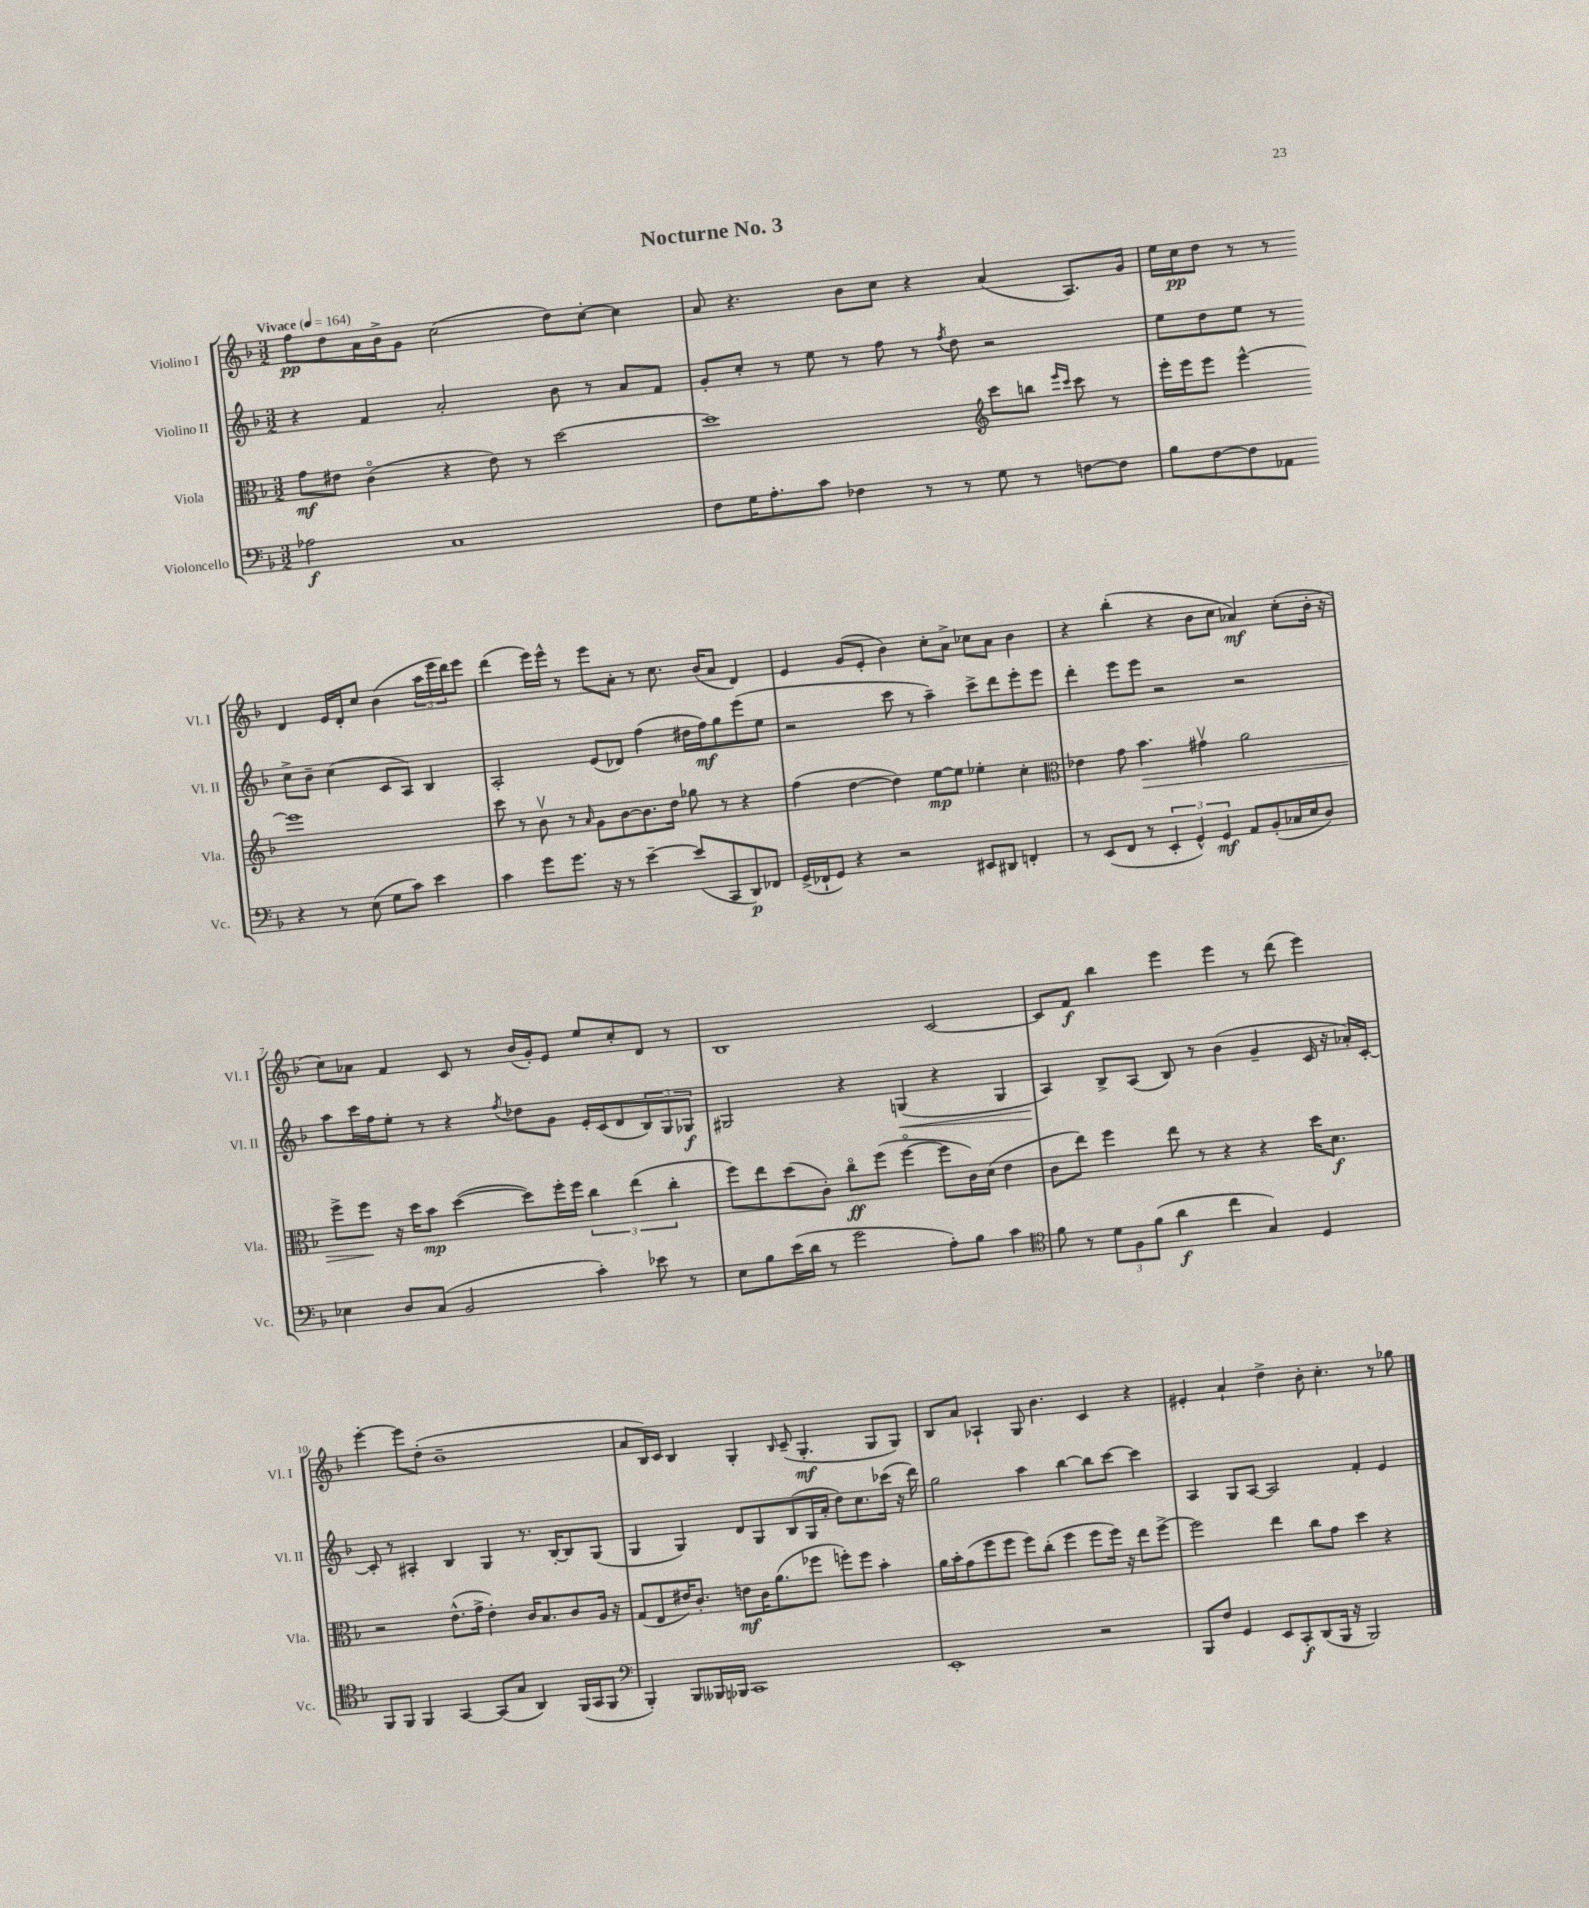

**kern	**kern	**kern	**kern
*staff4	*staff3	*staff2	*staff1
*clefF4	*clefC3	*clefG2	*clefG2
*k[b-]	*k[b-]	*k[b-]	*k[b-]
*M3/2	*M3/2	*M3/2	*M3/2
*MM164	*MM164	*MM164	*MM164
2A-\	8g\L	4r	8ff\L
.	8e#\J	.	8dd\
.	(4co\	4f/	16a\L
.	.	.	16b-^\J
.	.	.	8g\J
1C	4r	2a'/	(2cc\
.	8e#\)	.	.
.	8r	.	.
.	[2dd\	8b-\	8dd\L)
.	.	8r	[8cc'\J
.	.	8a/L	4cc\]
.	.	8f/J	.
=	=	=	=
8F\L	1dd]	8g'/L	8a/
16G\K	.	8cc'/J	4.r
8.A'\	.	.	.
.	.	8r	.
8c\J	.	8ee\	.
4F-\	.	8r	8b-\L
.	.	8ff\	8cc\J
8r	.	8r	4r
.	.	8qff/	.
8r	.	8dd\	.
*	*clefG2	*	*
8G\	8ccc\L	2r	(4a/
8r	8bb\J	.	.
.	16qqeee/LL	.	.
.	16qqccc/JJ	.	.
[8F\L	8ccc\	.	8.A/L)
8F\]J	8r	.	.
.	.	.	16g/Jk
=	=	=	=
8B-\L	16eee'\LL	8ee\L	16ee\LL
.	16eee\J	.	16cc\J
[8F\	8eee\J	8dd\	8dd\J
8F\]	[4eee^^\	8ee\J	8r
8AA-\J	.	8r	8r
4r	1eee]	8cc^\L	4d/
.	.	8b-~\J	.
8r	.	(4cc\	16e/LL
.	.	.	16d'/J
(8E\	.	.	8cc/J
8G\L	.	8c/L	(4b-\
8c\J)	.	8A/J)	.
4e\	.	4B-/	24aa\LL
.	.	.	24eee\
.	.	.	24ddd\J)
.	.	.	8eee\J
=	=	=	=
4c\	8ccc\	2A'/	(4ddd\
.	8r	.	.
8g\L	8b-v\	.	16eee\LL)
.	.	.	16eee^^\JJ
8.g\J	8r	.	8r
.	16qqa/	.	.
.	8g\L	(8e/L	8eee\L
16r	.	.	.
8r	[8b-\	8d-/J)	8a'\J
[4e~\	8.b-\]	(4ff\	8r
.	.	.	8.cc\
.	16dd\Jk	.	.
(8e/]L	8gg-\	16dd#\LL	.
.	.	16ff\J)	(16b-/LK
8CC/	8r	8gg\	8a/J
8DD/)	4r	(8eee\	4d/)
8FF-/J	.	8ee\J	.
=	=	=	=
(16GG^/LL	(4ff\	2r	4e/
16FF-`/J	.	.	.
8GG/J)	.	.	.
4r	[4dd\	.	(8g/L
.	.	.	8e'/J
2r	4dd\])	8ccc\	4b-\)
.	.	8r	.
.	[8ee\L	4aa~\)	8cc'\L
.	8ee\]J	.	8a^\J
8EE#/L	4ee-'\	8ccc^\L	8cc-\L
8DD#/J	.	8ddd\	8a\J
4FF'/	4cc'\	8eee'\	4b-\
.	.	8eee\J	.
=	=	=	=
*	*clefC3	*	*
8r	4e-\	4ddd'\	4r
(8EE/L	.	.	.
8FF/J	8g\	8eee\L	(4bb-'\
8r	4.b-\	8eee\J	.
6EE'/	.	2r	4r
6GG^^/)	.	.	.
.	4g#v\	.	8b-\L
6GG/	.	.	.
.	.	.	8cc\J
8AA/L	2a\	2r	4a-/)
(8BB-'/	.	.	.
16C-/L	.	.	(8cc'\L
16E/J	.	.	.
8D/J)	.	.	16b-'\Jk
.	.	.	16r
=	=	=	=
4E-\	8ff^\L	8aa\L	8cc\L)
.	8ff\J	16ccc\L	8a-\J
.	.	16ff\J	.
8D/L	16r	8ee'\J	4f/
.	16dd\LK	.	.
(8C/J	8b-\J	8r	.
2BB-/	([4dd\	4r	8c/
.	.	.	8r
.	.	8qff/	.
.	8dd\]L)	8dd-\L	(16b-/LL
.	.	.	16g'/J)
.	16ff'\L	8g\J	8e/J
.	16ff\JJ	.	.
4c'\)	6cc\	16e'/LL	8ee/L
.	.	(16c/J	.
.	.	8d/	8cc'/
.	(6ee\	.	.
8e-\	.	12B-/)	8d/J
.	6cc'\	12G/	.
8r	.	.	8r
.	.	12G-/J	.
=	=	=	=
8E\L	8ff\L)	2G#/	1B-
8B-\	8ee\	.	.
(16e\L	(8dd\	.	.
16d\JJ	.	.	.
8r	8c'\J)	.	.
2g\	8cco\L	4r	.
.	(8ff\J	.	.
.	[4ffo\	(4G/	.
8A'\L)	8ff\]L	4r	[2c/
8B-\J	16c\L)	.	.
.	(16d\JJ	.	.
4c\	4e\	4G/	.
=	=	=	=
*clefC4	*	*	*
8f\	8c\L	4A/)	8c/]L
8r	8ee\J)	.	8f/J
12d\L	4ff\	8B-^/L	4bb-\
12F\	.	.	.
.	.	(8A/J	.
(12f\J	.	.	.
4a\	8ee\	8B-/)	4eee\
.	8r	8r	.
4cc\	4r	(4b-\	4eee\
4G/)	4r	4g~/	8r
.	.	.	(8ddd\
4D/	16dd\LK	16c/	4eee\)
.	8.d\J	16r	.
.	.	16a-'/LL)	.
.	.	[16c'/JJ	.
=	=	=	=
8FF/L	2r	8c'/]	[4eee'\
8FF/J	.	8r	.
4FF/	.	4A#'/	8eee\]L
.	.	.	(8dd'\J
[4GG/	(8.e^^\L	4B-/	1b-~
.	16g^\Jk	.	.
(8GG/]L	4e'\)	4G/	.
8G/J	.	.	.
4AA/)	16c/LK	8.r	.
.	8.B-/	.	.
.	.	[16B-'/LK	.
(16FF/LL	8c/	8B-/]	.
16GG/J	.	.	.
8FF/J	16A/Jk	(8G/J	.
.	16r	.	.
=	=	=	=
*clefF4	*	*	*
4BBB-'/)	(8G/L	4G/	8a/L
.	8E/	.	16B-/L)
.	.	.	16c/JJ
8BBB-/L	16e#/K)	4G/)	4B-/
.	8.c'/J	.	.
16BBB--/L	.	.	.
16BBB-/JJ	.	.	.
1CC	8e\L	8d/L	4G'/
.	16c\K	8G/	.
.	(8.a\	.	.
.	.	.	16qqB-/
.	.	(8B-/	(8c~/
.	8ff-\J	16G/L	4.G'/
.	.	16a'/JJ	.
.	8ff'\L)	8dd\L)	.
.	8ff\J	8.cc\	.
.	4b-'\	.	8G/L
.	.	(16ccc-\Jk	.
.	.	16r	8G/J)
.	.	16ddd\)	.
=	=	=	=
1EE'	16a\LL	2gg\	8B-/L
.	16b-'\J	.	.
.	(8g\	.	8a/J
.	8ff\	.	4A-`/
.	8ff\J	.	.
.	8ff\L)	4aa\	8G/
.	(8cc'\J	.	4.b-\
.	4ff\	[4bb-\	.
2r	8ff\L	8bb-\]L	4c/
.	16ff\Jk)	[8ccc\J	.
.	16r	.	.
.	8ee\L	4ccc\]	4r
.	[8ff^\J	.	.
=	=	=	=
8BBB-/L	2ff\]	4A/	4e#'/
8F/J	.	.	.
4GG/	.	8G/L	4a`/
.	.	[8A/J	.
8EE/L	4ee\	2A/]	4dd^\
8CC'/	.	.	.
(8DD/	8cc\L	.	8b-'\
16BBB-/Jk	8g\J	.	4.cc'\
16r	.	.	.
2BBB-/)	4dd\	4f'/	.
.	4r	4e/	8r
.	.	.	8gg-\
==	==	==	==
*-	*-	*-	*-
